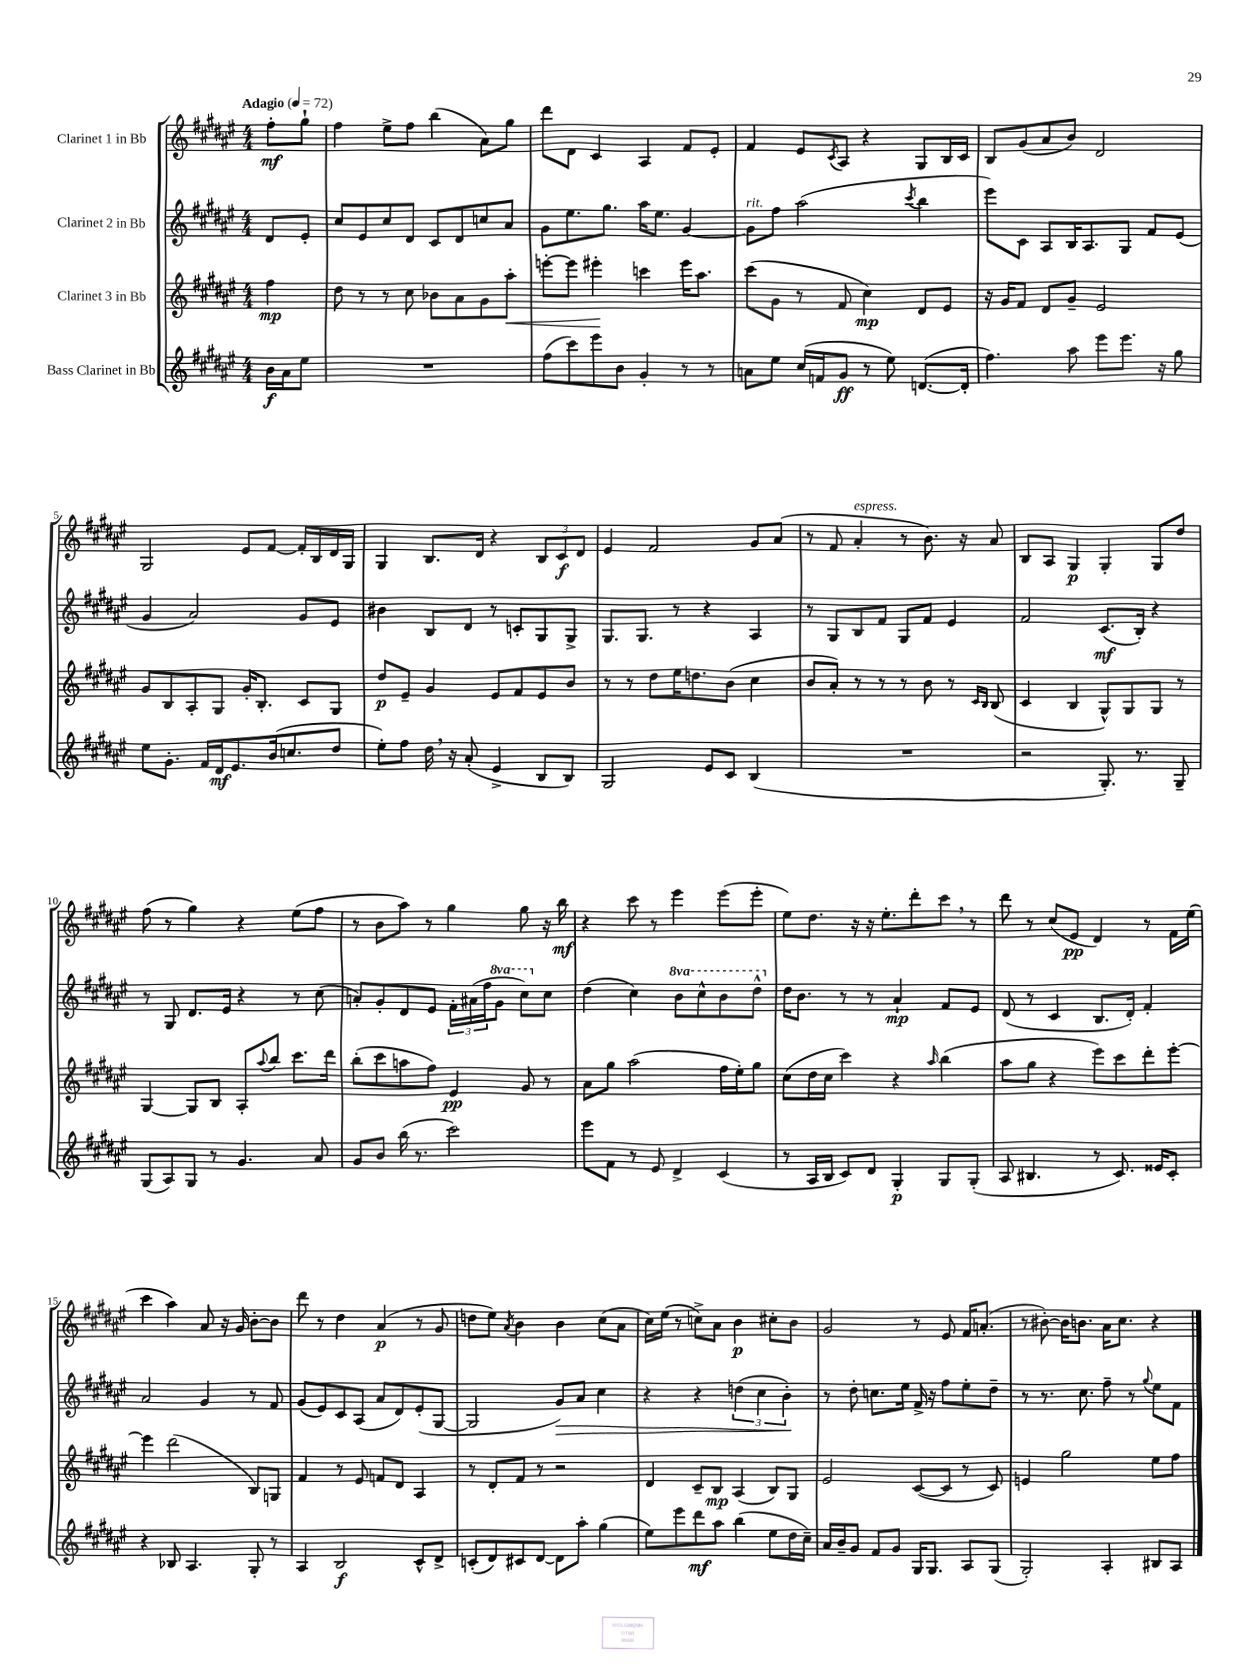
<<
\new StaffGroup <<
\new Staff = "s0" \with { instrumentName = "Clarinet 1 in Bb" } {
    \clef treble \key fis \major \numericTimeSignature \time 4/4 \partial 4 \tempo "Adagio" 4 = 72
    fis''8-.\mf gis''8-! |
    fis''4 eis''8-> fis''8 b''4( ais'8) gis''8 |
    dis'''8 dis'8 cis'4 ais4 fis'8 eis'8-. |
    fis'4 eis'8 \acciaccatura { cis'8 } ais8 r4 gis8 b16 cis'16 |
    b8 gis'8( ais'8 b'8) dis'2 |
    gis2 eis'8 fis'8~ fis'16-. b16 dis'16 gis16 |
    gis4 b8. dis'16 r4 \tuplet 3/2 { b8 cis'8\f dis'8 } |
    eis'4 fis'2 gis'8 ais'8( |
    r8 fis'8 ais'4-.^\markup { \italic "espress." } r8 b'8.) r16 ais'8 |
    b8 ais8 gis4\p gis4-. gis8 dis''8 |
    fis''8( r8 gis''4) r4 eis''8( fis''8 |
    r8 b'8 ais''8) r8 gis''4 gis''8 r16 b''16\mf |
    r4 cis'''8 r8 eis'''4 eis'''8( eis'''8-. |
    eis''8) dis''8. r16 r16 eis''8.-. dis'''8-. cis'''8 \breathe r8 |
    dis'''8 r8 cis''8( eis'8\pp dis'4) r8 fis'16 eis''16( |
    cis'''4 ais''4) ais'8 r16 gis'16 b'8~-. b'8 |
    dis'''8 r8 dis''4 ais'4\p( r8 gis'8 |
    d''8 eis''8) \acciaccatura { ais'8 } b'4 b'4 cis''8( ais'8 |
    cis''16) eis''16( r8 c''8->) ais'8 b'4\p cis''8-. b'8 |
    gis'2 r8 eis'8 fis'16 a'8.-.( |
    r8 bis'8~-.) bis'16 b'8. ais'16 cis''8. r4 \bar "|." |
}
\new Staff = "s1" \with { instrumentName = "Clarinet 2 in Bb" } {
    \clef treble \key fis \major \numericTimeSignature \time 4/4 \set Staff.ottavationMarkups = #ottavation-simple-ordinals \partial 4
    dis'8 eis'8-. |
    cis''8 eis'8 cis''8 dis'8 cis'8 dis'8 c''8 ais'8 |
    gis'8 eis''8. gis''8. ais''16 eis''8. gis'4~ |
    gis'8^\markup { \italic "rit." } fis''8 ais''2( \acciaccatura { cis'''8 } b''4 |
    eis'''8) cis'8 ais8 b16 ais8. gis8 fis'8 eis'8( |
    gis'4 ais'2) gis'8 eis'8 |
    bis'4 b8 dis'8 r8 c'8-. gis8 gis8-> |
    gis8. gis8. r8 r4 ais4 |
    r8 gis8 b8 fis'8 gis8 fis'8 eis'4 |
    fis'2 cis'8.\mf( b16-.) r4 |
    r8 gis8 dis'8. eis'16 r4 r8 cis''8( |
    a'8-.) gis'8-. dis'8 eis'8 \tuplet 3/2 { fis'16-. ais'16( fis''16 } \ottava #1 gis''8 cis'''8) \ottava #0 cis''8 |
    dis''4( cis''4) \ottava #1 b''8 cis'''8-^ b''8 dis'''8-^ \ottava #0 |
    dis''16 b'8. r8 r8 ais'4-!\mp fis'8 eis'8 |
    dis'8( r8 cis'4 b8. dis'16-.) fis'4-. |
    ais'2 gis'4 r8 fis'8 |
    gis'8( eis'8) cis'8 ais8( ais'8 dis'8) eis'8-.( gis8~ |
    gis2 gis'8\>) ais'8 cis''4 |
    r4 r4 \tuplet 3/2 { d''4( cis''4 b'4-.\!) } |
    r8 dis''8-. c''8. eis''16 fis'16-> r16 fis''8 eis''8-. dis''8-- |
    r8 r8. cis''8. fis''8-- r8 \appoggiatura { gis''8 } eis''8 fis'8 \bar "|." |
}
\new Staff = "s2" \with { instrumentName = "Clarinet 3 in Bb" } {
    \clef treble \key fis \major \numericTimeSignature \time 4/4 \partial 4
    fis''4\mp |
    dis''8 r8 r8 cis''8 bes'8 ais'8 gis'8 ais''8-.\< |
    e'''8~-. e'''8 eis'''4-.\! c'''4 eis'''16 ais''8. |
    cis'''8( gis'8 r8 fis'8 cis''4\mp) dis'8 eis'8 |
    r16 gis'16 fis'8 dis'8 gis'8-- eis'2 |
    gis'8 b8 ais8-. gis8 gis'16-. b8.-. cis'8 gis8 |
    dis''8\p eis'8-- gis'4 eis'8 fis'8 eis'8 b'8 |
    r8 r8 dis''8 eis''16 d''8. b'8( cis''4 |
    b'8 ais'8-.) r8 r8 r8 b'8 r8 \grace { cis'16 b16 } b8( |
    cis'4 b4 gis8-^) gis8 gis8 r8 |
    gis4~ gis8 b8 ais8-. \appoggiatura { ais''8 } b''8 cis'''8. dis'''16 |
    b''8-.( cis'''8 a''8 fis''8) eis'4\pp gis'8 r8 |
    ais'8 gis''8 ais''2( fis''16 eis''16-.) gis''8 |
    cis''8( dis''16 cis''16 cis'''4) r4 \grace { ais''16 } b''4( |
    ais''8 gis''8 r4 eis'''8) cis'''8 dis'''8-. eis'''8~-. |
    eis'''4 dis'''2( b8) g8 |
    fis'4 r8 eis'8 f'8 dis'8 ais4 |
    r8 dis'8-. fis'8 r8 r2 |
    dis'4 cis'8-- b8\mp ais4( b8) gis8 |
    eis'2 cis'8~( cis'8 r8 cis'8) |
    e'4 gis''2 eis''8 fis''8 \bar "|." |
}
\new Staff = "s3" \with { instrumentName = "Bass Clarinet in Bb" } {
    \clef treble \key fis \major \numericTimeSignature \time 4/4 \partial 4
    b'16\f ais'16 eis''8 |
    R1 |
    fis''8( cis'''8) eis'''8 b'8 gis'4-. r8 r8 |
    a'8 eis''8 cis''16( f'16 gis'8\ff r8 eis''8) d'8.~( d'16-. |
    fis''4.) ais''8 eis'''8 eis'''8. r16 gis''8 |
    eis''8 gis'8.-. fis'16 dis'16\mf eis'8. b'16( c''8. dis''8 |
    eis''8-.) fis''8 dis''16 \breathe r16 ais'8-.( eis'4-> b8 b8) |
    gis2 eis'8 cis'8 b4( |
    R1 |
    r2 gis8.-.) r8. gis8-- |
    gis8( ais8) gis8 r8 gis'4. ais'8 |
    gis'8 b'8 b''16( r8. cis'''2) |
    eis'''8 fis'8 r8 eis'8 dis'4-> cis'4( |
    r8 ais16 b16 cis'8) dis'8 gis4-.\p gis8 gis8-.( |
    ais8 bis4. r8 cis'8.) eisis'16 cis'8-. |
    r4 bes8 ais4. gis8-. r8 |
    ais4 b2\f cis'8-^ dis'8-> |
    c'8-.( dis'8) cis'8 dis'8~ dis'8 ais''8-. gis''4( |
    eis''8) eis'''8 dis'''8\mf ais''8 b''4( eis''8 dis''16 cis''16--) |
    ais'16 b'16-- gis'8 fis'8 gis'8 gis16 gis8. ais8 gis8( |
    gis2-.) ais4-. bis8 ais8 \bar "|." |
}
>>
>>
